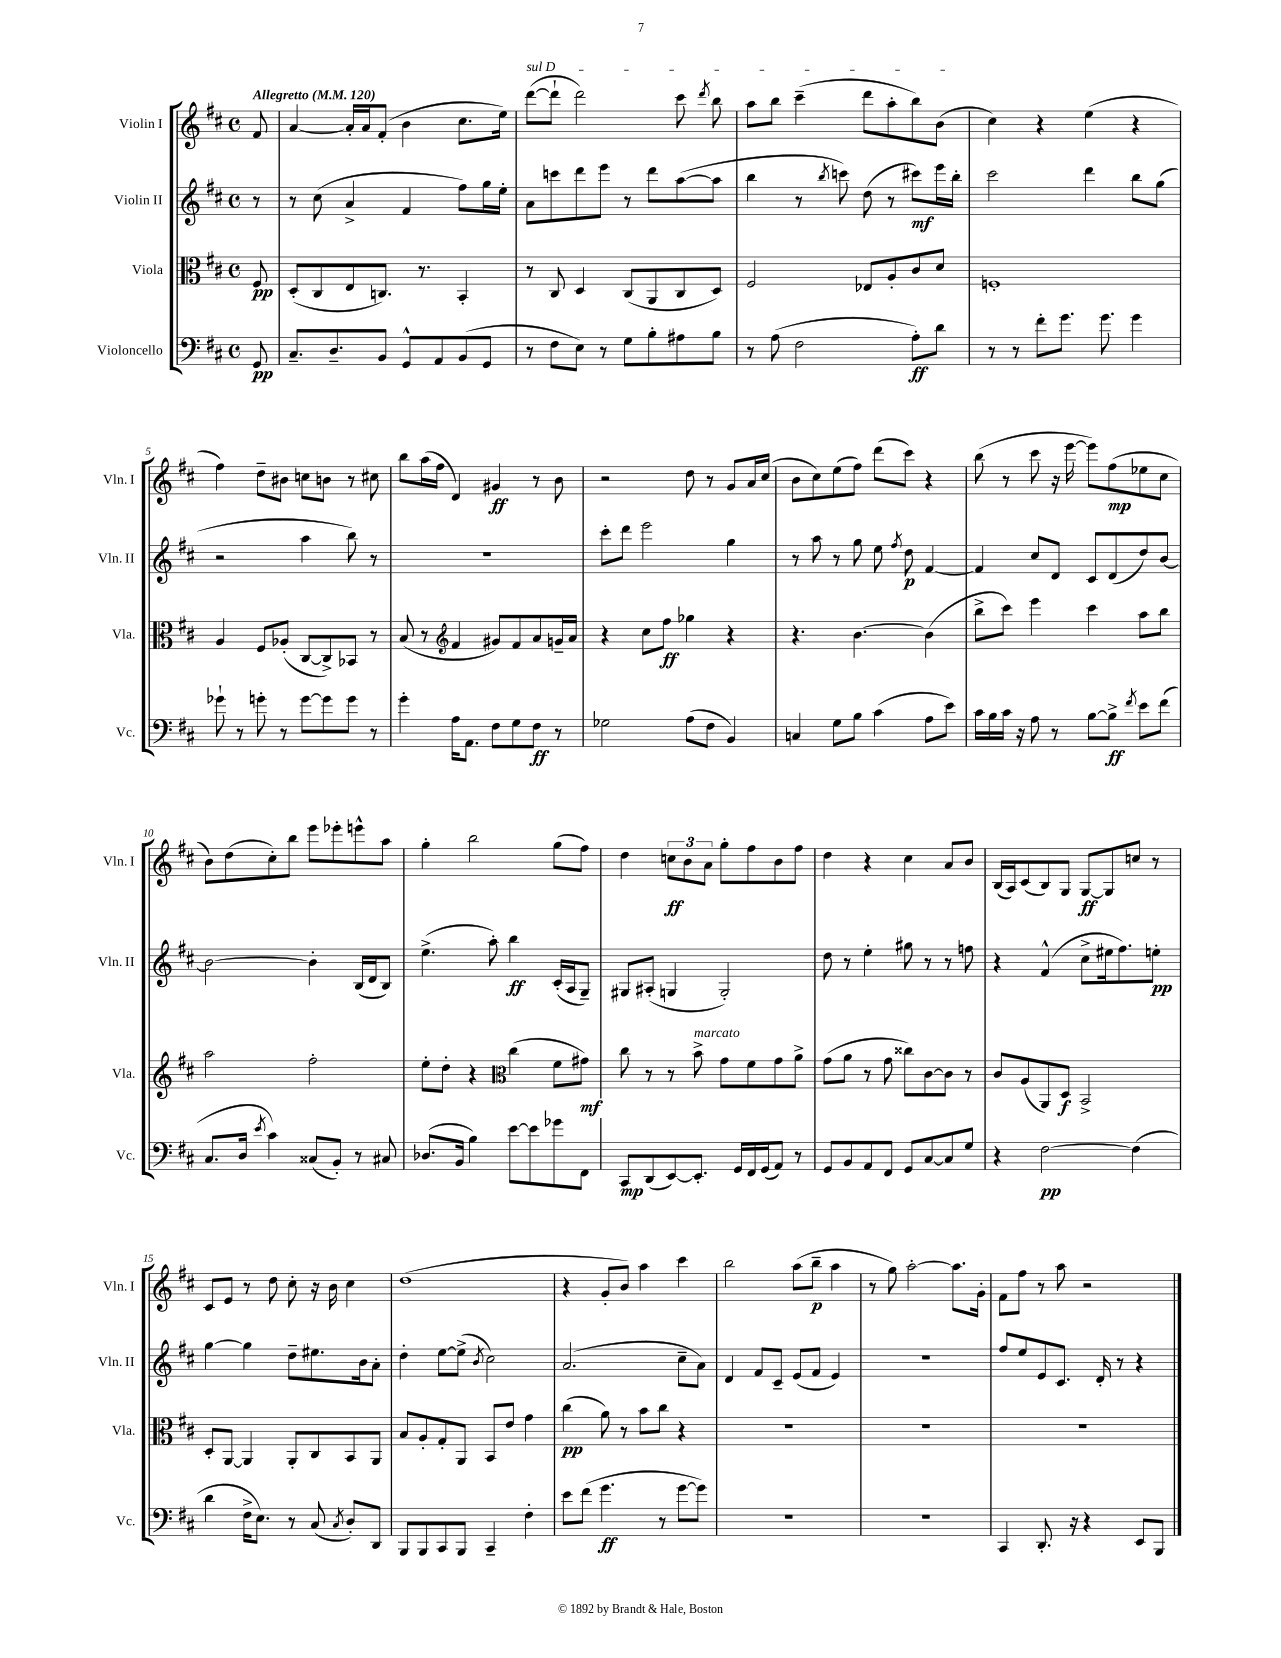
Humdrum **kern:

**kern	**dynam	**kern	**dynam	**kern	**dynam	**kern	**dynam
*part4	*part4	*part3	*part3	*part2	*part2	*part1	*part1
*staff4	*staff4	*staff3	*staff3	*staff2	*staff2	*staff1	*staff1
*I"Violoncello	*	*I"Viola	*	*I"Violin II	*	*I"Violin I	*
*I'Vc.	*	*I'Vla.	*	*I'Vln. II	*	*I'Vln. I	*
*clefF4	*	*clefC3	*	*clefG2	*	*clefG2	*
*k[f#c#]	*	*k[f#c#]	*	*k[f#c#]	*	*k[f#c#]	*
*M4/4	*	*M4/4	*	*M4/4	*	*M4/4	*
*met(c)	*	*met(c)	*	*met(c)	*	*met(c)	*
*MM120	*	*MM120	*	*MM120	*	*MM120	*
=	=	=	=	=	=	=	=
!	!	!	!	!	!	!LO:TX:a:B:t=Allegretto	!
8GG/	pp	8F#/	pp	8r	.	8f#/	.
=1	=1	=1	=1	=1	=1	=1	=1
8.C#~/L	.	(8D'/L	.	8r	.	[4a/	.
.	.	8C#/	.	(8cc#\	.	.	.
8.D~/	.	.	.	.	.	.	.
.	.	8E/	.	4a^/	.	16a'/LL]	.
.	.	.	.	.	.	16a/J	.
8BB/J	.	8.Cn/J)	.	.	.	(8f#'/J	.
8GG^^/L	.	.	.	4f#/	.	4b\	.
.	.	8.r	.	.	.	.	.
8AA/	.	.	.	.	.	.	.
(8BB/	.	4BB'/	.	8ff#\L)	.	8.cc#\L	.
8GG/J	.	.	.	16gg\L	.	.	.
.	.	.	.	16ee'\JJ	.	16ee\Jk)	.
=2	=2	=2	=2	=2	=2	=2	=2
!	!	!	!	!	!	!LO:TX:a:i:t=sul D	!
8r	.	8r	.	8a\L	.	([8ddd\L	.
8F#\L	.	8C#/	.	8cccn\	.	8ddd`\J]	.
8E\J)	.	4D/	.	8ddd\	.	2ddd\)	.
8r	.	.	.	8eee\J	.	.	.
8G\L	.	(8C#/L	.	8r	.	.	.
8B'\	.	8AA/	.	8ddd\L	.	.	.
8A#X\	.	8C#/	.	([8aa\	.	8ccc#\	.
.	.	.	.	.	.	8qddd/	.
8B\J	.	8D/J)	.	8aa\J]	.	8bb\	.
=3	=3	=3	=3	=3	=3	=3	=3
8r	.	2F#/	.	4bb\	.	8aa\L	.
(8A\	.	.	.	.	.	8bb\J	.
2F#\	.	.	.	8r	.	(4ccc#~\	.
.	.	.	.	8qbb/	.	.	.
.	.	.	.	8cccn\)	.	.	.
.	.	8E-X/L	.	(8dd\	.	8ddd\L	.
.	.	8A'/	.	8r	.	8aa'\	.
8A'\L)	ff	8c#/	.	8ccc#X\L)	mf	8bb\)	.
8d\J	.	8d/J	.	16eee\L	.	(8b\J	.
.	.	.	.	16bb'\JJ	.	.	.
=4	=4	=4	=4	=4	=4	=4	=4
8r	.	1Fn'	.	2ccc#\	.	4cc#\)	.
8r	.	.	.	.	.	.	.
8f#'\L	.	.	.	.	.	4r	.
8.g\J	.	.	.	.	.	.	.
.	.	.	.	4ddd\	.	(4ee\	.
8.g\	.	.	.	.	.	.	.
4g\	.	.	.	8bb\L	.	4r	.
.	.	.	.	(8gg\J	.	.	.
!!LO:LB:g=z
=5	=5	=5	=5	=5	=5	=5	=5
8g-X`\	.	4A/	.	2r	.	4ff#\)	.
8r	.	.	.	.	.	.	.
8gn'\	.	8F#/L	.	.	.	8dd~\L	.
8r	.	(8A-X'/J	.	.	.	8b#X\J	.
[8g\L	.	[8C#/L	.	4aa\	.	8ccn\L	.
8g\]	.	8C#^/])	.	.	.	8bn\J	.
8g\J	.	8BB-X/J	.	8bb\)	.	8r	.
8r	.	8r	.	8r	.	8cc#X\	.
=6	=6	=6	=6	=6	=6	=6	=6
4g'\	.	(8B/	.	1r	.	8bb\L	.
.	.	8r	.	.	.	(16aa\L	.
.	.	.	.	.	.	16ff#\JJ	.
*	*	*clefG2	*	*	*	*	*
16A\KL	.	4f#/	.	.	.	4d/)	.
8.AA\J	.	.	.	.	.	.	.
8F#\L	.	8g#X/L)	.	.	.	4g#X/	ff
8G\	.	8f#/	.	.	.	.	.
8F#\J	ff	8a/	.	.	.	8r	.
8r	.	16gn~/L	.	.	.	8b\	.
.	.	16a/JJ	.	.	.	.	.
=7	=7	=7	=7	=7	=7	=7	=7
2G-X\	.	4r	.	8ccc#'\L	.	2r	.
.	.	.	.	8ddd\J	.	.	.
.	.	8cc#\L	.	2eee\	.	.	.
.	.	8ff#\J	ff	.	.	.	.
(8A\L	.	4gg-X\	.	.	.	8dd\	.
8F#\J	.	.	.	.	.	8r	.
4BB/)	.	4r	.	4gg\	.	8g/L	.
.	.	.	.	.	.	16a/L	.
.	.	.	.	.	.	(16cc#/JJ	.
=8	=8	=8	=8	=8	=8	=8	=8
4Cn/	.	4.r	.	8r	.	8b\L	.
.	.	.	.	8aa\	.	8cc#\)	.
8G\L	.	.	.	8r	.	(8ee\	.
8B\J	.	[4.b\	.	8gg\	.	8ff#\J)	.
(4c#\	.	.	.	8ee\	.	(8ddd\L	.
.	.	.	.	8qff#/	.	.	.
.	.	.	.	8dd\	p	8ccc#\J)	.
8A\L	.	(4b\]	.	[4f#/	.	4r	.
8e\J)	.	.	.	.	.	.	.
=9	=9	=9	=9	=9	=9	=9	=9
16c#\LL	.	8bb^\L	.	4f#/]	.	(8bb\	.
16B\	.	.	.	.	.	.	.
16c#\JJ	.	8ccc#\J)	.	.	.	8r	.
16r	.	.	.	.	.	.	.
8A\	.	4eee\	.	8cc#/L	.	8ccc#\	.
8r	.	.	.	8d/J	.	16r	.
.	.	.	.	.	.	[16eee\	.
[8B\L	.	4ccc#\	.	8c#/L	.	8eee\L])	.
8B^\J]	ff	.	.	(8d/	.	(8ff#\	mp
8qf#/	.	.	.	.	.	.	.
8e\L	.	8aa\L	.	8dd/)	.	8ee-X\	.
(8f#\J	.	8bb\J	.	[8b/J	.	8cc#\J	.
!!LO:LB:g=z
=10	=10	=10	=10	=10	=10	=10	=10
8.C#/L	.	2aa\	.	2b\_	.	8b\L)	.
.	.	.	.	.	.	(8dd\	.
16D/Jk	.	.	.	.	.	.	.
8qe/	.	.	.	.	.	.	.
4c#\)	.	.	.	.	.	8cc#'\)	.
.	.	.	.	.	.	8bb\J	.
(8C##X/L	.	2ff#'\	.	4b'\]	.	8eee\L	.
8BB'/J)	.	.	.	.	.	8eee-X'\	.
8r	.	.	.	(16B/LL	.	8eeen^^\	.
.	.	.	.	16d/J	.	.	.
8C#X/	.	.	.	8B/J)	.	8aa\J	.
=11	=11	=11	=11	=11	=11	=11	=11
(8.D-X/L	.	8ee'\L	.	(4.ee^\	.	4gg'\	.
.	.	8dd'\J	.	.	.	.	.
16BB/Jk	.	.	.	.	.	.	.
4B\)	.	4r	.	.	.	2bb\	.
.	.	.	.	8aa'\)	.	.	.
*	*	*clefC3	*	*	*	*	*
[8e\L	.	(4cc#\	.	4bb\	ff	.	.
8e\]	.	.	.	.	.	.	.
8g-X\	.	8f#\L	.	(16c#'/LL	.	(8gg\L	.
.	.	.	.	16A/J	.	.	.
8FF#\J	.	8g#X\J)	mf	8G~/J)	.	8ff#\J)	.
=12	=12	=12	=12	=12	=12	=12	=12
8CC#/L	mp	8cc#\	.	8G#X/L	.	4dd\	.
(8DD/	.	8r	.	(8A#X'/J	.	.	.
[8EE/)	.	8r	.	4Gn/	.	12ccn\L	ff
.	.	.	.	.	.	12b\	.
!	!	!LO:TX:a:i:t=marcato	!	!	!	!	!
8.EE'/J]	.	8b^\	.	.	.	.	.
.	.	.	.	.	.	12a\J	.
.	.	8g\L	.	2G'/)	.	8gg'\L	.
16GG/LL	.	.	.	.	.	.	.
16FF#/	.	8f#\	.	.	.	8ff#\	.
(16GG/J	.	.	.	.	.	.	.
8AA/J)	.	8g\	.	.	.	8b\	.
8r	.	8a^\J	.	.	.	8ff#\J	.
=13	=13	=13	=13	=13	=13	=13	=13
8GG/L	.	(8g\L	.	8dd\	.	4dd\	.
8BB/	.	8a\J	.	8r	.	.	.
8AA/	.	8r	.	4ee'\	.	4r	.
8FF#/J	.	8g\	.	.	.	.	.
8GG/L	.	8cc##X\L)	.	8gg#X\	.	4cc#\	.
[8C#/	.	[8c#\	.	8r	.	.	.
8C#/]	.	8c#\J]	.	8r	.	8a/L	.
8G/J	.	8r	.	8ffn\	.	8b/J	.
=14	=14	=14	=14	=14	=14	=14	=14
4r	.	8c#/L	.	4r	.	(16B/LL	.
.	.	.	.	.	.	16A/J)	.
.	.	(8A/	.	.	.	(8c#/	.
[2F#\	pp	8AA/)	.	(4f#^^/	.	8B/)	.
.	.	8D/J	f	.	.	8G/J	.
.	.	2BB^/	.	8cc#^\L	.	[8G/L	ff
.	.	.	.	16ee#X\k	.	8G/]	.
.	.	.	.	8.ff#\)	.	.	.
(4F#\]	.	.	.	.	.	8ccn/J	.
.	.	.	.	8een'\J	pp	8r	.
!!LO:LB:g=z
=15	=15	=15	=15	=15	=15	=15	=15
4d\	.	8D'/L	.	[4gg\	.	8c#/L	.
.	.	[8AA/J	.	.	.	8e/J	.
16F#^\KL	.	4AA/]	.	4gg\]	.	8r	.
8.E\J)	.	.	.	.	.	.	.
.	.	.	.	.	.	8dd\	.
8r	.	8AA'/L	.	8dd~\L	.	8cc#'\	.
(8C#/	.	8C#/	.	8.ee#X\	.	16r	.
.	.	.	.	.	.	16b\	.
8qC#/	.	.	.	.	.	.	.
8D'/L)	.	8BB/	.	.	.	4cc#\	.
.	.	.	.	16b\k	.	.	.
8DD/J	.	8AA/J	.	8a'\J	.	.	.
=16	=16	=16	=16	=16	=16	=16	=16
8BBB/L	.	8B/L	.	4dd'\	.	(1dd	.
8BBB/	.	8A'/	.	.	.	.	.
8CC#/	.	8G'/	.	[8ee\L	.	.	.
8BBB/J	.	8AA/J	.	(8ee^\J]	.	.	.
.	.	.	.	8qb/	.	.	.
4CC#~/	.	8BB/L	.	2cc#\)	.	.	.
.	.	8e/J	.	.	.	.	.
4F#'\	.	4g\	.	.	.	.	.
=17	=17	=17	=17	=17	=17	=17	=17
8e\L	.	(4cc#\	pp	(2.a/	.	4r	.
(8f#\J	.	.	.	.	.	.	.
4.g\	ff	8a\)	.	.	.	8g'/L	.
.	.	8r	.	.	.	8b/J)	.
.	.	8b\L	.	.	.	4aa\	.
8r	.	8cc#\J	.	.	.	.	.
[8g\L	.	4r	.	8cc#~\L	.	4ccc#\	.
8g\J])	.	.	.	8a\J)	.	.	.
=18	=18	=18	=18	=18	=18	=18	=18
1r	.	1r	.	4d/	.	2bb\	.
.	.	.	.	8f#/L	.	.	.
.	.	.	.	8c#~/J	.	.	.
.	.	.	.	(8e/L	.	(8aa\L	.
.	.	.	.	8f#/J	.	8bb~\J	p
.	.	.	.	4e/)	.	4aa\	.
=19	=19	=19	=19	=19	=19	=19	=19
1r	.	1r	.	1r	.	8r	.
.	.	.	.	.	.	8gg\)	.
.	.	.	.	.	.	[2aa'\	.
.	.	.	.	.	.	8.aa\L]	.
.	.	.	.	.	.	16g'\Jk	.
=20	=20	=20	=20	=20	=20	=20	=20
4CC#/	.	1r	.	8ff#/L	.	8f#\L	.
.	.	.	.	8ee/	.	8ff#\J	.
8.DD'/	.	.	.	8e/	.	8r	.
.	.	.	.	8.c#/J	.	8aa\	.
16r	.	.	.	.	.	.	.
4r	.	.	.	.	.	2r	.
.	.	.	.	16d'/	.	.	.
.	.	.	.	8r	.	.	.
8EE/L	.	.	.	4r	.	.	.
8BBB/J	.	.	.	.	.	.	.
==	==	==	==	==	==	==	==
*-	*-	*-	*-	*-	*-	*-	*-
